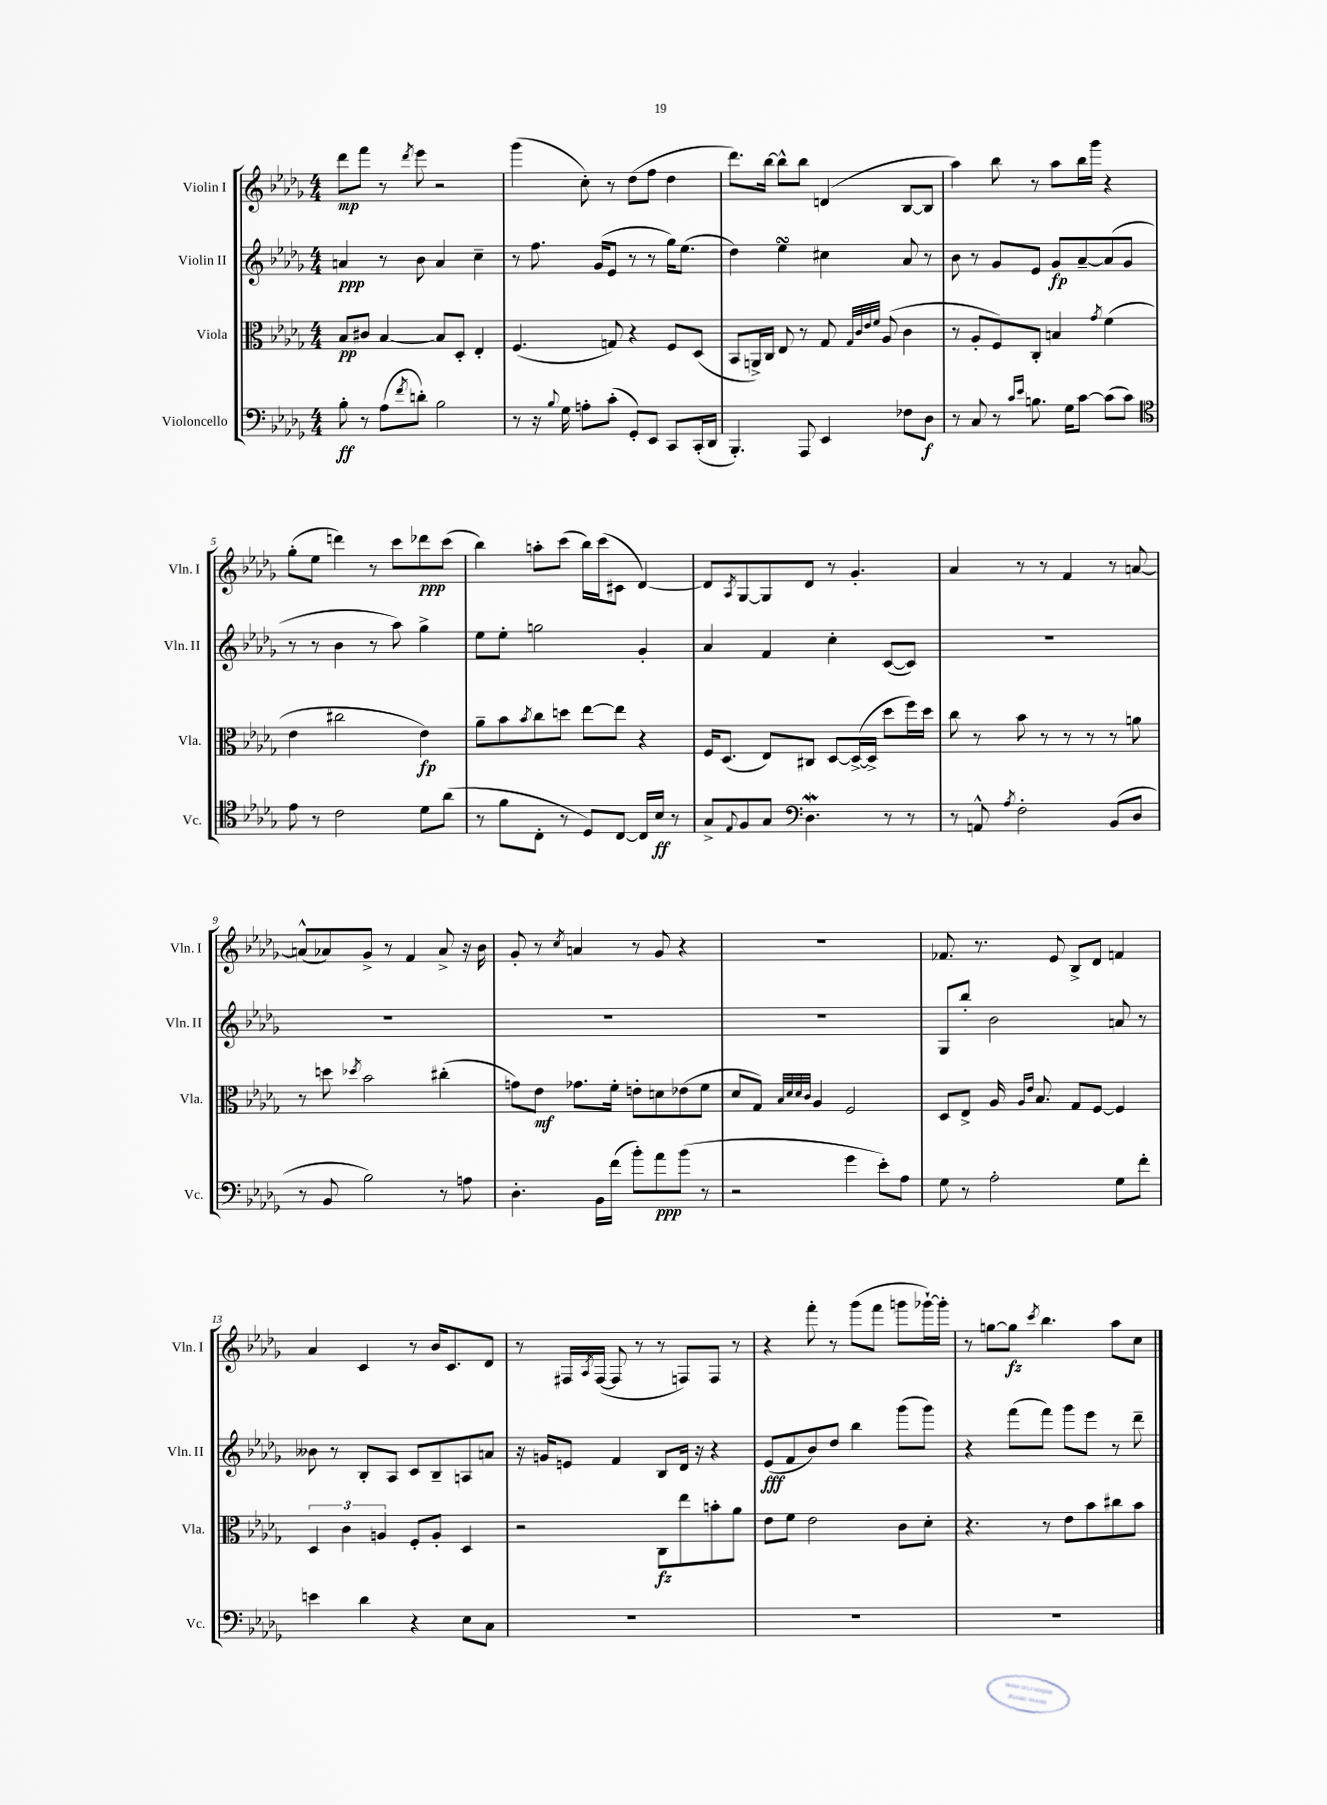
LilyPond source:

<<
\new StaffGroup <<
\new Staff = "s0" \with { instrumentName = "Violin I" shortInstrumentName = "Vln. I" } {
    \clef treble \key des \major \numericTimeSignature \time 4/4
    des'''8\mp f'''8 r8 \acciaccatura { des'''8 } ees'''8 r2 |
    ges'''4( c''8-.) r8 des''8( f''8 des''4 |
    des'''8.) bes''16~ bes''8-^ bes''8 d'4( bes8~ bes8 |
    aes''4) bes''8 r8 aes''8 bes''16 ges'''16 r4 |
    ges''8-.( ees''8 d'''4) r8 c'''8 des'''8\ppp c'''8( |
    bes''4) a''8-. c'''8( bes''16) c'''16( cis'8 des'4~) |
    des'8 \acciaccatura { aes8 } ges8~ ges8 des'8 r8 ges'4.-. |
    aes'4 r8 r8 f'4 r8 a'8~ |
    a'8-^( aes'8) ges'8-> r8 f'4 aes'8-> r16 bes'16 |
    ges'8-. r8 \acciaccatura { c''8 } a'4 r8 ges'8 r4 |
    R1 |
    fes'8. r8. ees'8 bes8-> des'8 f'4 |
    aes'4 c'4 r8 bes'16 c'8. des'8 |
    r8 fis16 \acciaccatura { aes8 } fis16~( fis8 r8 r8 f8) f8 r8 |
    r4 f'''8-. r8 ges'''8( f'''8 g'''8 ges'''16~-!) ges'''16-. |
    r8 g''8~ g''8\fz \acciaccatura { c'''8 } bes''4. aes''8 c''8 \bar "|." |
}
\new Staff = "s1" \with { instrumentName = "Violin II" shortInstrumentName = "Vln. II" } {
    \clef treble \key des \major \numericTimeSignature \time 4/4
    a'4\ppp r8 bes'8 a'4 c''4-- |
    r8 f''8. ges'16( ees'8 r8 r8 ges''16) ees''8.( |
    des''4) ees''4\turn cis''4 aes'8 r8 |
    bes'8 r8 ges'8 ees'8 ges'8\fp aes'8~-- aes'8( ges'8 |
    r8 r8 bes'4 r8 aes''8) ges''4-> |
    ees''8 ees''8-. g''2 ges'4-. |
    aes'4 f'4 c''4-. c'8~( c'8) |
    R1 |
    R1 |
    R1 |
    R1 |
    ges8 bes''8-. bes'2 a'8 r8 |
    beses'8 r8 bes8-. aes8 c'8 bes8-- a8 a'8 |
    r16 g'16 e'8 f'4 bes8 des'16 r16 r4 |
    ees'8\fff( f'8 bes'8) des''8 bes''4 ges'''8( ges'''8) |
    r4 f'''8( f'''8) ges'''8 ees'''8 r8 des'''8-- \bar "|." |
}
\new Staff = "s2" \with { instrumentName = "Viola" shortInstrumentName = "Vla." } {
    \clef alto \key des \major \numericTimeSignature \time 4/4
    bes8\pp cis'8 bes4~ bes8 des8-. ees4-. |
    f4.( g8) r4 f8 des8( |
    bes,8 a,16->) c16 ees8 r8 ges8 \grace { ges32 c'32 ees'32 f'32 } aes8( c'4 |
    r8 aes8-. f8) c8-. b4 \acciaccatura { ges'8 } f'4( |
    ees'4 cis''2 ees'4\fp) |
    aes'8-- bes'8 \acciaccatura { bes'8 } c''8 d''8 ees''8~ ees''8 r4 |
    f16 des8.( ees8) cis8 des8~ des16~->( des16-> des''8 f''16) des''16 |
    c''8 r8 bes'8 r8 r8 r8 r8 a'8 |
    r8 d''8 \acciaccatura { des''8 } bes'2 cis''4-.( |
    g'8) ees'8\mf ges'8. f'16-. e'8-. d'8 ees'8( f'8 |
    des'8 ges8) \grace { bes32 des'32 des'32 c'32 } aes4 f2 |
    des8 ees8-> aes16 \grace { aes16 ees'16 } bes8. ges8 f8~ f4 |
    \tuplet 3/2 { des4 c'4 a4 } f8-. a8-. des4 |
    r2 c8\fz ees''8 b'8-. aes'8 |
    ees'8 f'8 ees'2 c'8 des'8-. |
    r4. r8 ees'8 bes'8 cis''8 bes'8 \bar "|." |
}
\new Staff = "s3" \with { instrumentName = "Violoncello" shortInstrumentName = "Vc." } {
    \clef bass \key des \major \numericTimeSignature \time 4/4
    bes8-.\ff r8 aes8( \acciaccatura { f'8 } d'8-.) bes2 |
    r8 r16 \appoggiatura { bes8 } ges16 a8-. c'8-.( ges,8-.) ees,8 c,8 c,16-.( des,16 |
    bes,,4.-.) aes,,8 ees,4 fes8 des8\f |
    r8 c8 r8 \grace { c'16 ees'16 } b8. ges16 c'8~ c'8( c'8) |
    \clef tenor ees'8 r8 c'2 des'8 aes'8( |
    r8 f'8 c8-. r8 des8) c8~ c16 bes16\ff r8 |
    ges8-> \appoggiatura { ees8 } f8 ges8 \clef bass des4.\mordent r8 r8 |
    r8 a,8-^ \acciaccatura { aes8 } f2-. bes,8( des8 |
    r8 bes,8 bes2) r8 a8 |
    des4.-. bes,16 f'16( bes'8-.) aes'8\ppp bes'8( r8 |
    r2 ges'4 ees'8-.) aes8 |
    ges8 r8 aes2-. ges8 f'8-. |
    e'4 des'4 r4 ees8 c8 |
    R1 |
    R1 |
    R1 \bar "|." |
}
>>
>>
